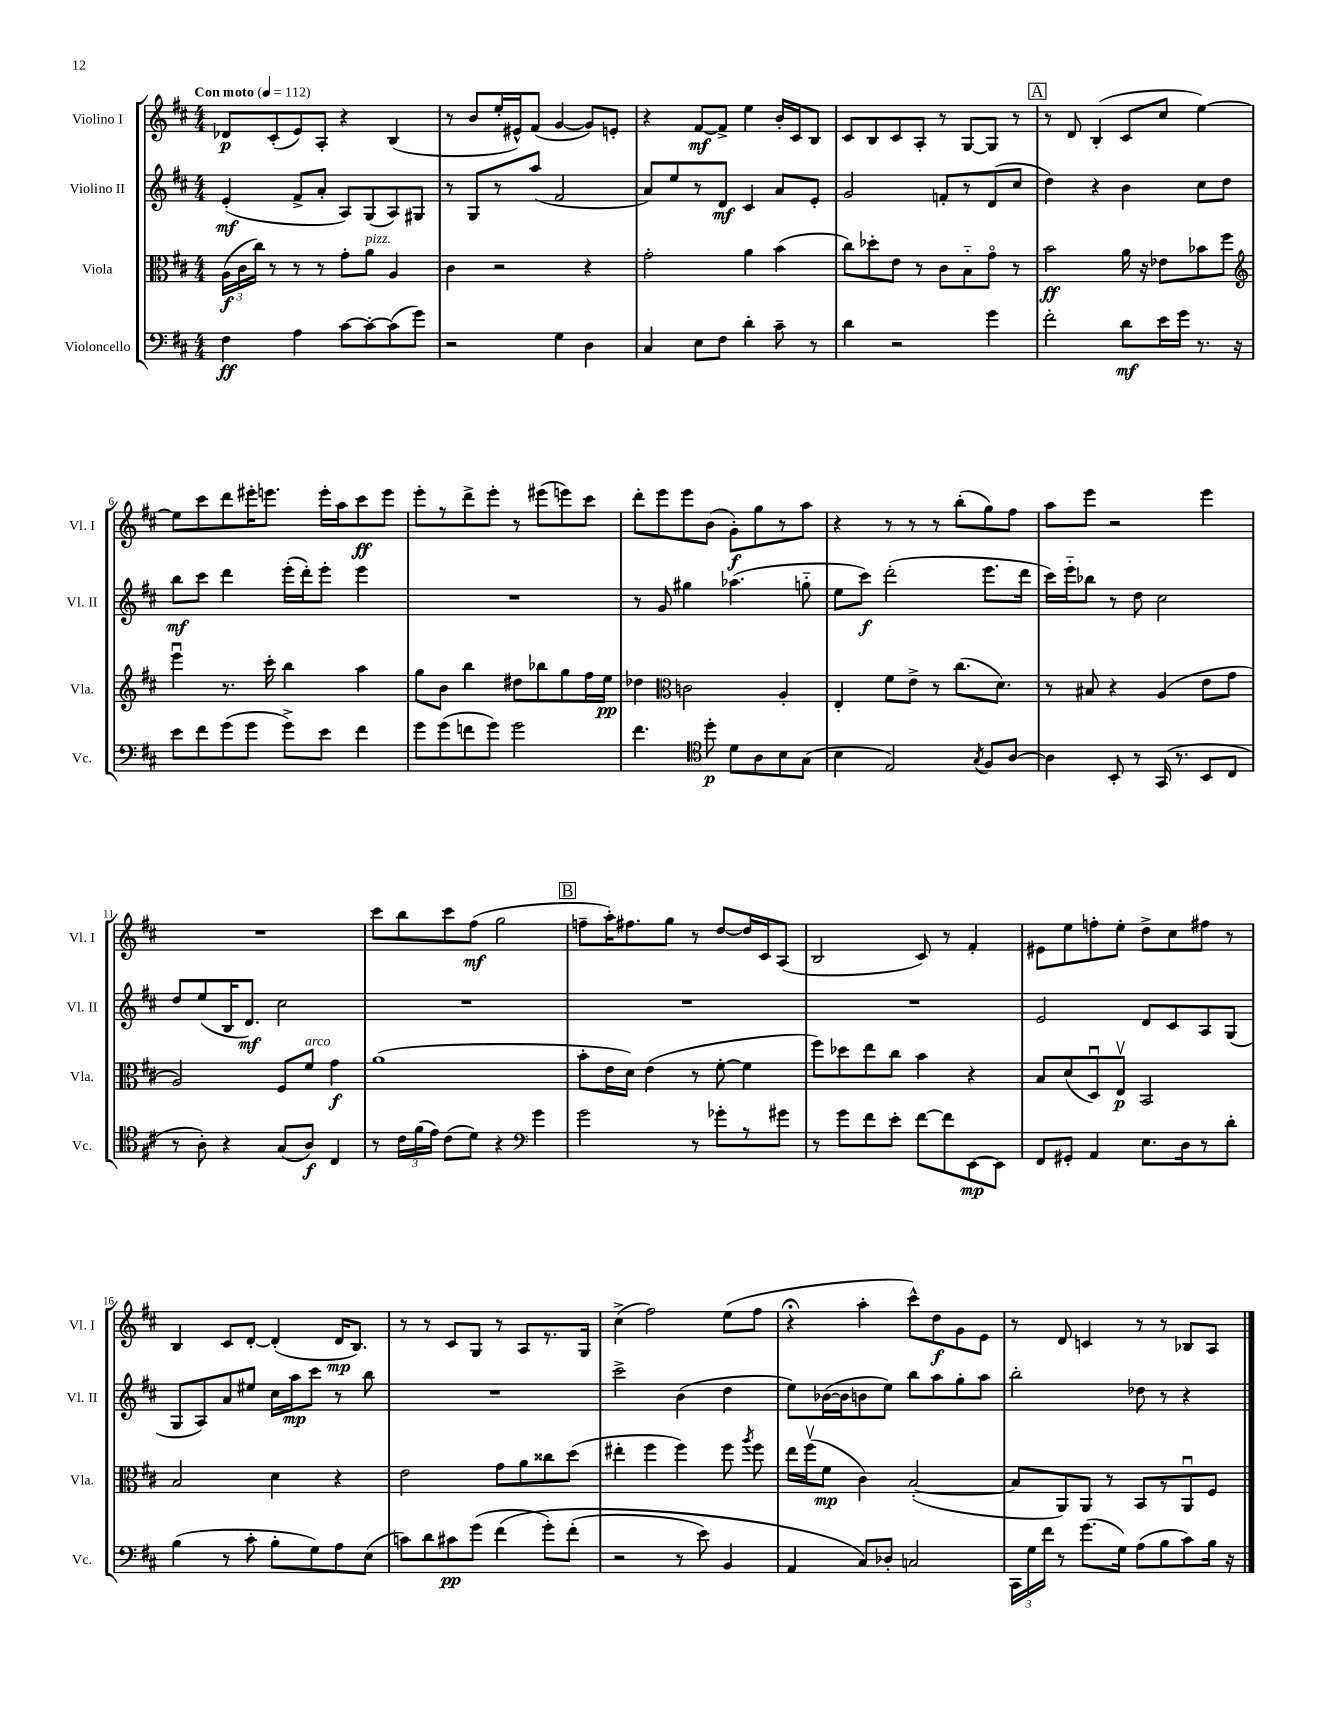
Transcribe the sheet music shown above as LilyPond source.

<<
\new StaffGroup <<
\new Staff = "s0" \with { instrumentName = "Violino I" shortInstrumentName = "Vl. I" } {
    \clef treble \key d \major \numericTimeSignature \time 4/4 \tempo "Con moto" 4 = 112
    \autoBeamOff des'8[\p cis'8-.( e'8) a8]-. r4 b4( |
    r8 b'8[ e''16-. eis'16-^) fis'8]( g'4~ g'8[) e'8]-. |
    r4 fis'8[~\mf fis'8]-> e''4 b'16[-. cis'16 b8] |
    cis'8[ b8 cis'8 a8]-. r8 g8[~ g8] r8 |
    \mark \markup { \box "A" } r8 d'8 b4-.( cis'8[ cis''8] e''4~) |
    e''8[ cis'''8 d'''8 eis'''16-. e'''8.] e'''16[-. a''16 cis'''8\ff e'''8] |
    e'''8[-. r8 d'''8-> e'''8]-. r8 eis'''8[( e'''8) cis'''8] |
    d'''8[-. e'''8 e'''8 b'8]( g'8[-.\f) g''8 r8 a''8] |
    r4 r8 r8 r8 b''8[-.( g''8) fis''8] |
    a''8[ e'''8] r2 e'''4 |
    R1 |
    cis'''8[ b''8 cis'''8 fis''8]\mf( g''2 |
    \mark \markup { \box "B" } f''8[-- a''16-.) fis''8. g''8] r8 d''8[~ d''16 cis'16 a8]( |
    b2 cis'8) r8 fis'4-. |
    eis'8[ e''8 f''8-. e''8]-. d''8[-> cis''8 fis''8] r8 |
    b4 cis'8[ d'8]~-. d'4-.( d'16[\mp b8.]) |
    r8 r8 cis'8[ g8] r8 a8[ r8. g16] |
    cis''4->( fis''2) e''8[( fis''8] |
    r4\fermata a''4-. cis'''8[-^) d''8\f g'8 e'8] |
    r8 d'8 c'4 r8 r8 bes8[ a8] \bar "|." |
}
\new Staff = "s1" \with { instrumentName = "Violino II" shortInstrumentName = "Vl. II" } {
    \clef treble \key d \major \numericTimeSignature \time 4/4
    \autoBeamOff e'4-.\mf( fis'8[-> a'8]-. a8[) g8( a8) gis8] |
    r8 g8[ r8 a''8]( fis'2 |
    a'8[) e''8 r8 d'8]\mf cis'4 a'8[ e'8]-. |
    g'2 f'8[-. r8 d'8( cis''8] |
    \mark \markup { \box "A" } d''4) r4 b'4 cis''8[ d''8] |
    b''8[\mf cis'''8] d'''4 e'''16[-.( d'''16-.) e'''8]-. e'''4 |
    R1 |
    r8 g'8 gis''4 aes''4.( g''8-_ |
    e''8[ cis'''8]\f) d'''2-.( e'''8.[ d'''16] |
    cis'''16[) e'''16-_ bes''8] r8 d''8 cis''2 |
    d''8[ e''8( b16 d'8.]\mf) cis''2 |
    R1 |
    \mark \markup { \box "B" } R1 |
    R1 |
    e'2 d'8[ cis'8 a8 g8]( |
    g8[ a8) a'8 eis''8] cis''16[ a''16\mp cis'''8] r8 b''8 |
    R1 |
    cis'''2-> b'4( d''4 |
    e''8[) bes'16~( bes'16 b'8 e''8]) b''8[ a''8 g''8-. a''8] |
    b''2-. des''8 r8 r4 \bar "|." |
}
\new Staff = "s2" \with { instrumentName = "Viola" shortInstrumentName = "Vla." } {
    \clef alto \key d \major \numericTimeSignature \time 4/4
    \autoBeamOff \tuplet 3/2 { a16[\f( cis'16 cis''16]) } r8 r8 r8 g'8[-. a'8]^\markup { \italic "pizz." } a4 |
    cis'4 r2 r4 |
    g'2-. a'4 b'4( |
    cis''8[) des''8-. e'8] r8 cis'8[ b8-_ g'8]\flageolet r8 |
    \mark \markup { \box "A" } b'2\ff a'16 r16 ees'8[ bes'8 fis''8] |
    \clef treble e'''4\downbow r8. cis'''16-. b''4 a''4 |
    g''8[ b'8] b''4 dis''8[ bes''8 g''8 fis''16 e''16]\pp |
    des''4 \clef alto c'2 a4-. |
    e4-. fis'8[ e'8]-> r8 cis''8.[( d'8.]) |
    r8 bis8 r4 a4( e'8[ g'8] |
    a2) fis8[ fis'8]^\markup { \italic "arco" } g'4\f |
    a'1( |
    \mark \markup { \box "B" } b'8[-. e'16 d'16]) e'4( r8 fis'8~-. fis'4 |
    fis''8[) des''8 e''8 cis''8] b'4 r4 |
    b8[ d'8( d8\downbow) e8]\upbow\p b,2 |
    b2 d'4 r4 |
    e'2 g'8[ a'8 cisis''8 d''8]( |
    eis''4-. fis''4 fis''4) fis''8 \acciaccatura { a''8 } fis''8 |
    e''16[ fis''16\upbow( fis'8]\mp cis'4) b2~-.( |
    b8[ a,8) a,8] r8 b,8[ r8 a,8\downbow fis8] \bar "|." |
}
\new Staff = "s3" \with { instrumentName = "Violoncello" shortInstrumentName = "Vc." } {
    \clef bass \key d \major \numericTimeSignature \time 4/4
    \autoBeamOff fis4\ff a4 cis'8[~ cis'8~-. cis'8( g'8]) |
    r2 g4 d4 |
    cis4 e8[ fis8] d'4-. cis'8-- r8 |
    d'4 r2 g'4 |
    \mark \markup { \box "A" } fis'2-. d'8[\mf e'16 g'16] r8. r16 |
    e'8[ fis'8 g'8( g'8] g'8[->) e'8] fis'4 |
    g'8[ g'8( f'8 g'8]) g'2 |
    fis'4. \clef tenor d''8-.\p d'8[ a8 b8 g8]( |
    b4 e2) \acciaccatura { g8 } fis8[ a8]~ |
    a4 b,8-. r8 g,16( r8. b,8[ cis8] |
    r8 a8-.) r4 g8[( a8]\f) cis4 |
    r8 \tuplet 3/2 { cis'16[ fis'16( e'16]) } cis'8[( d'8]) r4 \clef bass g'4 |
    \mark \markup { \box "B" } g'2 r8 ges'8[-. r8 gis'8] |
    r8 g'8[ fis'8 e'8]-. fis'8[~ fis'8 e,8~\mp e,8] |
    fis,8[ gis,8]-. a,4 e8.[ d16 r8 d'8]-. |
    b4( r8 cis'8-. b8[-. g8) a8 e8]( |
    c'8[) d'8 cis'8\pp g'8]( fis'4\( g'8[-.) fis'8]-.( |
    r2 r8 e'8) b,4 |
    a,4 cis8[\) des8]-. c2 |
    \tuplet 3/2 { cis,16[ g16 fis'16] } r8 g'8.[( g16]) a8[( b8 cis'8) b16] r16 \bar "|." |
}
>>
>>
